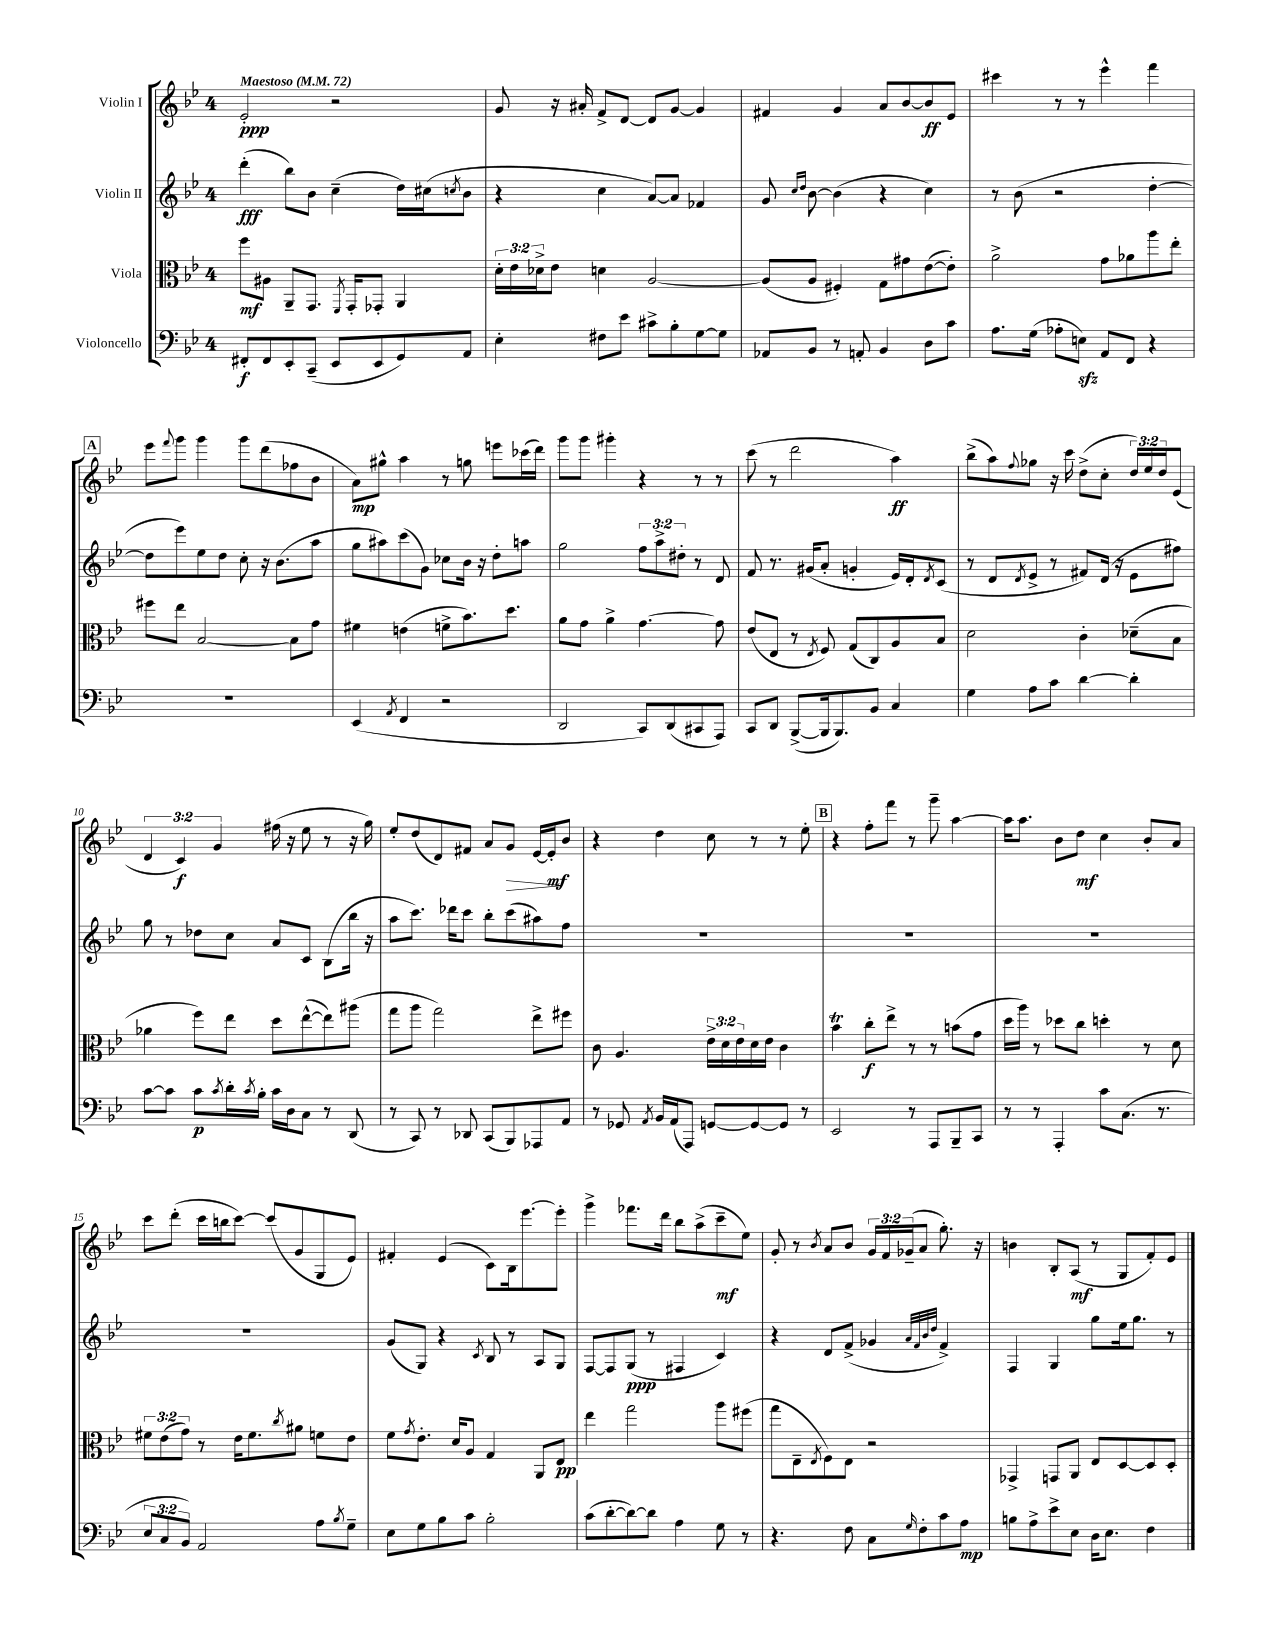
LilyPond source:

<<
\new StaffGroup <<
\new Staff = "s0" \with { instrumentName = "Violin I" } {
    \clef treble \key bes \major \once \override Staff.TimeSignature.style = #'single-digit \time 4/4 \override Staff.TupletNumber.text = #tuplet-number::calc-fraction-text \tempo "Maestoso" 4 = 72
    ees'2-.\ppp r2 |
    g'8 r16 ais'16-. f'8-> d'8~ d'8 g'8~ g'4 |
    fis'4 g'4 a'8 bes'8~ bes'8\ff ees'8 |
    cis'''4 r8 r8 ees'''4-^ f'''4 |
    \mark \markup { \box "A" } ees'''8 \appoggiatura { f'''8 } g'''8 g'''4 g'''8 d'''8( fes''8 bes'8 |
    a'8\mp) gis''8-^ a''4 r8 g''8 e'''8 ces'''16( d'''16) |
    g'''8 g'''8 gis'''4-. r4 r8 r8 |
    c'''8( r8 d'''2 a''4\ff) |
    bes''8->( a''8) \appoggiatura { f''8 } ges''8 r16 c'''16 d''8->( c''8-. \tuplet 3/2 { d''16) ees''16 d''16 } ees'8( |
    \tuplet 3/2 { d'4 c'4\f) g'4 } fis''16( r16 ees''8 r8 r16 g''16) |
    ees''8-. d''8( d'8) fis'8 a'8 g'8\> ees'16~ ees'16-.\mf\! bes'8 |
    r4 d''4 c''8 r8 r8 ees''8-. |
    \mark \markup { \box "B" } r4 f''8-. f'''8 r8 g'''8-- a''4~ |
    a''16 a''8. bes'8 d''8\mf c''4 bes'8-. a'8 |
    c'''8 d'''8-.( c'''16 b''16 c'''8~) c'''8( g'8 g8 ees'8) |
    fis'4-. ees'4( c'8) bes16 ees'''8.~ ees'''8-. |
    g'''4-> fes'''8. d'''16 bes''8 a''8->( c'''8--\mf ees''8) |
    g'8-. r8 \acciaccatura { bes'8 } a'8 bes'8 \tuplet 3/2 { g'16 f'16 ges'16--( } a'8 g''8.-.) r16 |
    b'4 bes8-. a8\mf( r8 g8 f'8-.) ees'8 \bar "|." |
}
\new Staff = "s1" \with { instrumentName = "Violin II" } {
    \clef treble \key bes \major \once \override Staff.TimeSignature.style = #'single-digit \time 4/4 \override Staff.TupletNumber.text = #tuplet-number::calc-fraction-text
    d'''4-.\fff( bes''8) bes'8 c''4--( d''16) cis''16( \acciaccatura { c''8 } bes'8 |
    r4 c''4 a'8~) a'8 fes'4 |
    g'8 \grace { c''16 d''16 } bes'8~ bes'4( r4 c''4) |
    r8 bes'8( r2 d''4~-. |
    \mark \markup { \box "A" } d''8 ees'''8) ees''8 d''8 c''8-. r16 bes'8.( a''8 |
    g''8 ais''8) c'''8( g'8) ces''8 bes'16 r16 d''8-. a''8 |
    g''2 \tuplet 3/2 { f''8 a''8-> dis''8-. } r8 d'8 |
    f'8 r8. gis'16( a'8-. g'4-. ees'16) d'16-. \acciaccatura { d'8 } c'8( |
    r8 d'8 \acciaccatura { d'8 } ees'8-> r8 fis'8) d'16( r16 ees'8 fis''8) |
    g''8 r8 des''8 c''8 a'8 c'8 bes8( bes''16 r16 |
    a''8 c'''8.) des'''16 c'''8 bes''8-. c'''8( ais''8) f''8 |
    R1 |
    \mark \markup { \box "B" } R1 |
    R1 |
    R1 |
    g'8( g8) r4 \acciaccatura { c'8 } bes8 r8 a8 g8 |
    f8~ f8 g8\ppp( r8 fis4 c'4) |
    r4 d'8 f'8->( ges'4 \grace { a'32 f'32 bes'32 d''32 } f'4->) |
    f4 g4 g''8 ees''16 g''8. r8 \bar "|." |
}
\new Staff = "s2" \with { instrumentName = "Viola" } {
    \clef alto \key bes \major \once \override Staff.TimeSignature.style = #'single-digit \time 4/4 \override Staff.TupletNumber.text = #tuplet-number::calc-fraction-text
    f''8\mf ais8 a,8-- g,8. \acciaccatura { f,8 } g,16-. ges,8-. a,4 |
    \tuplet 3/2 { d'16-. ees'16 des'16-> } ees'8 d'4 a2~ |
    a8( a8 fis4-.) g8 gis'8 ees'8~( ees'8-.) |
    a'2-> g'8 aes'8 a''8 ees''8-. |
    \mark \markup { \box "A" } fis''8 ees''8 bes2~ bes8 g'8 |
    fis'4 e'4( f'8-> bes'8.) d''8. |
    a'8 g'8 a'4-> g'4.~ g'8 |
    ees'8( ees8 r8 \acciaccatura { ees8 } f8) g8( c8) a8 bes8 |
    d'2 c'4-. des'8--( bes8 |
    aes'4 f''8) ees''8 d''8 ees''8~-^( ees''8) ais''8( |
    g''8 a''8 g''2) ees''8-> fis''8 |
    c'8 a4. \tuplet 3/2 { ees'16-> d'16 ees'16 } d'16 ees'16 c'4 |
    \mark \markup { \box "B" } bes'4\trill c''8-.\f ees''8-> r8 r8 b'8( g'8 |
    d''16 a''16) r8 des''8 c''8 d''4-. r8 d'8 |
    \tuplet 3/2 { fis'8 ees'8( g'8) } r8 ees'16 fis'8. \acciaccatura { c''8 } ais'8 f'8 ees'8 |
    f'8 \acciaccatura { g'8 } ees'8.-. d'16 a8 g4 a,8 ees8\pp |
    ees''4 g''2 a''8 fis''8( |
    g''8 ees8-- \acciaccatura { ees8 } f8) ees8 r2 |
    ges,4-> g,8 a,8 ees8 d8~ d8 d8-. \bar "|." |
}
\new Staff = "s3" \with { instrumentName = "Violoncello" } {
    \clef bass \key bes \major \once \override Staff.TimeSignature.style = #'single-digit \time 4/4 \override Staff.TupletNumber.text = #tuplet-number::calc-fraction-text
    fis,8-.\f fis,8 ees,8-. c,8--( ees,8 ees,8 g,8) a,8 |
    ees4-. fis8 ees'8 cis'8-> bes8-. g8~ g8 |
    aes,8 bes,8 r8 a,8-. bes,4 d8 c'8 |
    a8. g16( aes8-. e8\sfz) a,8 f,8 r4 |
    \mark \markup { \box "A" } R1 |
    ees,4( \acciaccatura { a,8 } f,4 r2 |
    d,2 c,8) d,8( cis,8 a,,8) |
    c,8 d,8 bes,,8~->( bes,,16 bes,,8.) bes,8 c4 |
    g4 a8 c'8 d'4~ d'4-. |
    c'8~ c'8 c'8\p \acciaccatura { c'8 } d'16-. \acciaccatura { c'8 } bes16-. c'16 d16 c8 r8 d,8( |
    r8 c,8) r8 des,8 c,8( bes,,8) aes,,8 a,8 |
    r8 ges,8 \acciaccatura { a,8 } bes,16 a,16( a,,8) g,8~ g,8~ g,8 r8 |
    \mark \markup { \box "B" } ees,2 r8 a,,8 bes,,8-- c,8 |
    r8 r8 a,,4-. c'8 c8.( r8. |
    \tuplet 3/2 { ees8 c8 bes,8) } a,2 a8 \acciaccatura { bes8 } g8-- |
    ees8 g8 bes8 c'8 bes2-. |
    c'8( d'8~-. d'8~) d'8 a4 g8 r8 |
    r4. f8 c8 \grace { g16 } f8-. c'8 a8\mp |
    b8 a8-> ees'8-> ees8 d16 ees8. f4 \bar "|." |
}
>>
>>
